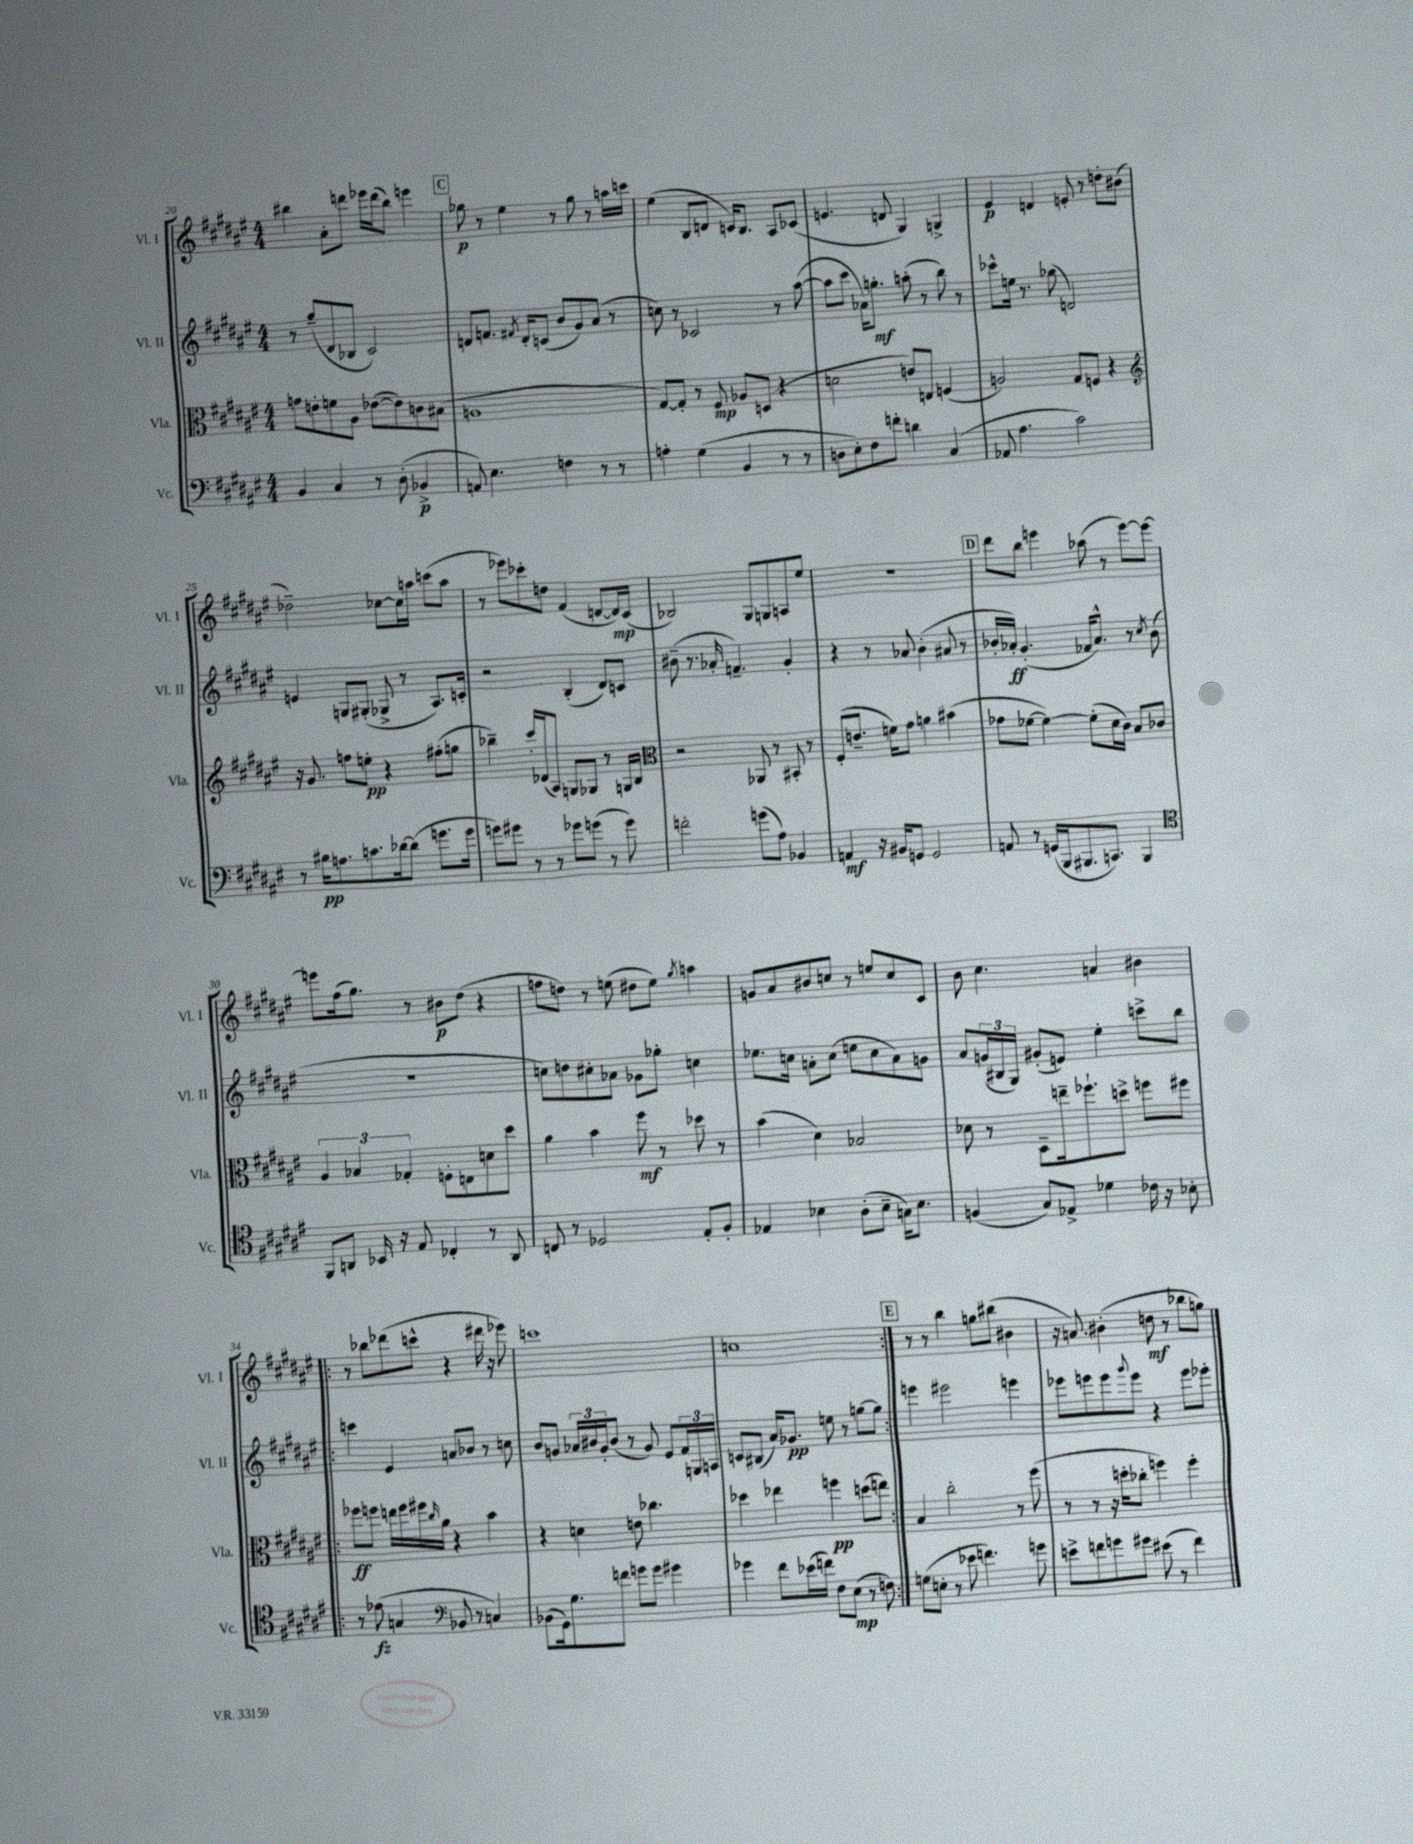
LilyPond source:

<<
\new StaffGroup <<
\new Staff = "s0" \with { instrumentName = "Vl. I" shortInstrumentName = "Vl. I" } {
    \clef treble \key fis \major \numericTimeSignature \time 4/4
    bis''4 ais'8-. d'''8 ees'''16 d'''16( bis''8) e'''4 |
    \mark \markup { \box "C" } ges''8\p r8 eis''4 r8 ges''8 r8 a''16 c'''16 |
    eis''4( b8 d'8 c'16) b8. ais8 ces'8( |
    e'4. d'8 gis4) g4-> |
    eis'4\p d'4 e'8-. r8 d''8-. bis'8( |
    des''2--) ces''8~ ces''16 a''16 c'''8( a''8 |
    r8 ees'''8) ces'''8-. d''8 fis'4( d'8~ d'16\mp) cis'16( |
    bes2) gis8 g8 a8 eis''8 |
    R1 |
    \mark \markup { \box "D" } dis'''8 b''8 e'''4 aes''8( r8 e'''8~) e'''8~ |
    e'''8 fis''16( gis''8.) r8 bis'8\p dis''8( r4 |
    f''8 d''8) r8 e''8( dis''8 e''8) \acciaccatura { gis''8 } a''4 |
    g'8 ais'8 bis'8 c''8 r8 e''8 c''8 cis'8 |
    b'8 cis''4. a'4 bis'4 |
    \repeat volta 2 { r8 bes''8 des'''8( c'''8-^ r4 dis'''16 r16 ees'''8) |
    c'''1 |
    c''1 | }
    \mark \markup { \box "E" } r8 r8 b''4 g''8 bis''8( bis'4 |
    r16 a'8.) bis'4-.( d''8\mf r8 bes''8 g''8) \bar "|." |
}
\new Staff = "s1" \with { instrumentName = "Vl. II" shortInstrumentName = "Vl. II" } {
    \clef treble \key fis \major \numericTimeSignature \time 4/4
    r8 gis''8--( dis'8 bes8 cis'2) |
    \mark \markup { \box "C" } d'8 f'8. \acciaccatura { fis'8 } d'16-. c'8( b'8 gis'8) ais'8( r8 |
    c''8) r8 ces'2 r8 ais''8~( |
    ais''8 cis'''8 aes'16) g''8.-.\mf a''8-.( r8 b''8) r8 |
    ces'''8-^ e''16 r8. ges''8( d'2) |
    e'4 g8 gis8-.( ges8-> r8 ais8.) c'16-. |
    r2 b4-.( dis'8) c'8 |
    bis'8--( r8. aes'16-. f'4.--) gis'4-. |
    r4 r8 aes'8 b'4-.( ais'8 r8 |
    \mark \markup { \box "D" } bes'16-. aes'16-.\ff) gis'4.-.( fes'16 aes'8.-^) r8 \acciaccatura { cis''8 } bes'8( |
    R1 |
    c''8) d''8 cis''8-. aes'8 ges'8 ges''8-. c''4 |
    ees''8. c''16 a'8-. c''8( e''8 c''8 a'8) g'8 |
    ais'8 \tuplet 3/2 { g'16( bis16 gis16) } gis'8-.( e'8) eis''4-. c'''8-> b''8 |
    \repeat volta 2 { c'''4 eis'4 a'8 bes'8 r8 c''8 |
    b'8 g'8 \tuplet 3/2 { aes'16 bis'16 g'16-. } bis'8( r8 g'8) eis'8 \tuplet 3/2 { fis'16 g16 a16 } |
    c'8 bis8( ais'16) ges'8.\pp e''8 r8 g''8~ g''8 | }
    \mark \markup { \box "E" } e'''4 eis'''2 e'''4 |
    ees'''8 e'''8 e'''8 \appoggiatura { gis'''8 } e'''8 r4 e'''8 ees'''8-. \bar "|." |
}
\new Staff = "s2" \with { instrumentName = "Vla." shortInstrumentName = "Vla." } {
    \clef alto \key fis \major \numericTimeSignature \time 4/4
    g'8 e'8-. f'8 ais8 ees'8~( ees'8) c'8 bis8( |
    \mark \markup { \box "C" } a1 |
    gis8~) gis8-. r8 fis8\mp aes8 d8( r4 |
    d'2 e'8) e8 f4( |
    a2) gis8 f8 r4 |
    \clef treble r16 gis'8. f''8 e''8-.\pp r4 fis''8-.( g''8 |
    bes''4--) cis'''16-. des'16( ais8) g8 ges8 r8 g16 b16 |
    \clef alto r2 aes,8 r8 bis,8-. r8 |
    fis8-.( e'8.-- f'16) gis'8 a'4 bis'4( |
    \mark \markup { \box "D" } ges'8 fes'8~ fes'4~) fes'8-.( dis'16 cis'16) b8 ces'8 |
    \tuplet 3/2 { ais4 bes4 ges4-. } f8-. e8 d'8 dis''8 |
    ais'4 b'4 fis''8\mf r8 des''8 r8 |
    b'4( dis'4) bes2 |
    des'8 r8 dis8-- e''16-- fes''8.-! d''8-> f''8 fis''8 |
    \repeat volta 2 { fes''8\ff f''8 e''16 f''16 fis''16 \grace { cis''16 } ais'16 r4 b'4 |
    r4 d'4 e'8 ces''4. |
    des''4 ees''4 f''4\pp d''8( e''8) | }
    \mark \markup { \box "E" } b4 cis''2-. r8 fis''8( |
    r8 r8 r16 d''16-. ces''8-. f''4) f''4-. \bar "|." |
}
\new Staff = "s3" \with { instrumentName = "Vc." shortInstrumentName = "Vc." } {
    \clef bass \key fis \major \numericTimeSignature \time 4/4
    b,4 cis4 r8 dis8-.( bes,4->\p |
    \mark \markup { \box "C" } a,8) eis4. f4 r8 r8 |
    a4-. gis4( b,4 r8 r8 |
    d8 eis8-.) fis8 f'8-. d'4 cis4( |
    aes,8 ais4. cis'2) |
    r8 bis16\pp a8. c'8. des'16~ des'8( g'8. g'16 |
    g'8) gis'8 r8 r8 ges'8 g'8( r8 g'8) |
    f'2-. g'8( ais8) bes,4 |
    a,4\mf r16 bis,16 g,8 g,2 |
    \mark \markup { \box "D" } a,8 r8 g,16( b,,16 bis,,8. c,8.) bis,,4 |
    \clef tenor fis,8 a,8 bes,16 r16 eis8 ces4-. r8 a,8 |
    c8 r8 des2 eis8-. fis8-. |
    ees4 bes4 ais8-.( bes8-- g16) bes8. |
    f4( gis8) ees8-> des'4 ces'16 r16 bes8-. |
    \repeat volta 2 { r8 ees'8\fz( g4 \clef bass bes,8 r8 c4) |
    bes,8( gis,16) gis8. f'8 g'8 g'8 gis'4 |
    ges'4 fis'8 ees'16( f'16) fis8 eis8\mp( r8 f8) | }
    \mark \markup { \box "E" } g8( e8-. r8 ees'8 f'4.) g'8 |
    e'8-> f'8 g'8 gis'8 eis'8( r8 f'4) \bar "|." |
}
>>
>>
\layout { \context { \Score currentBarNumber = #20 } }
